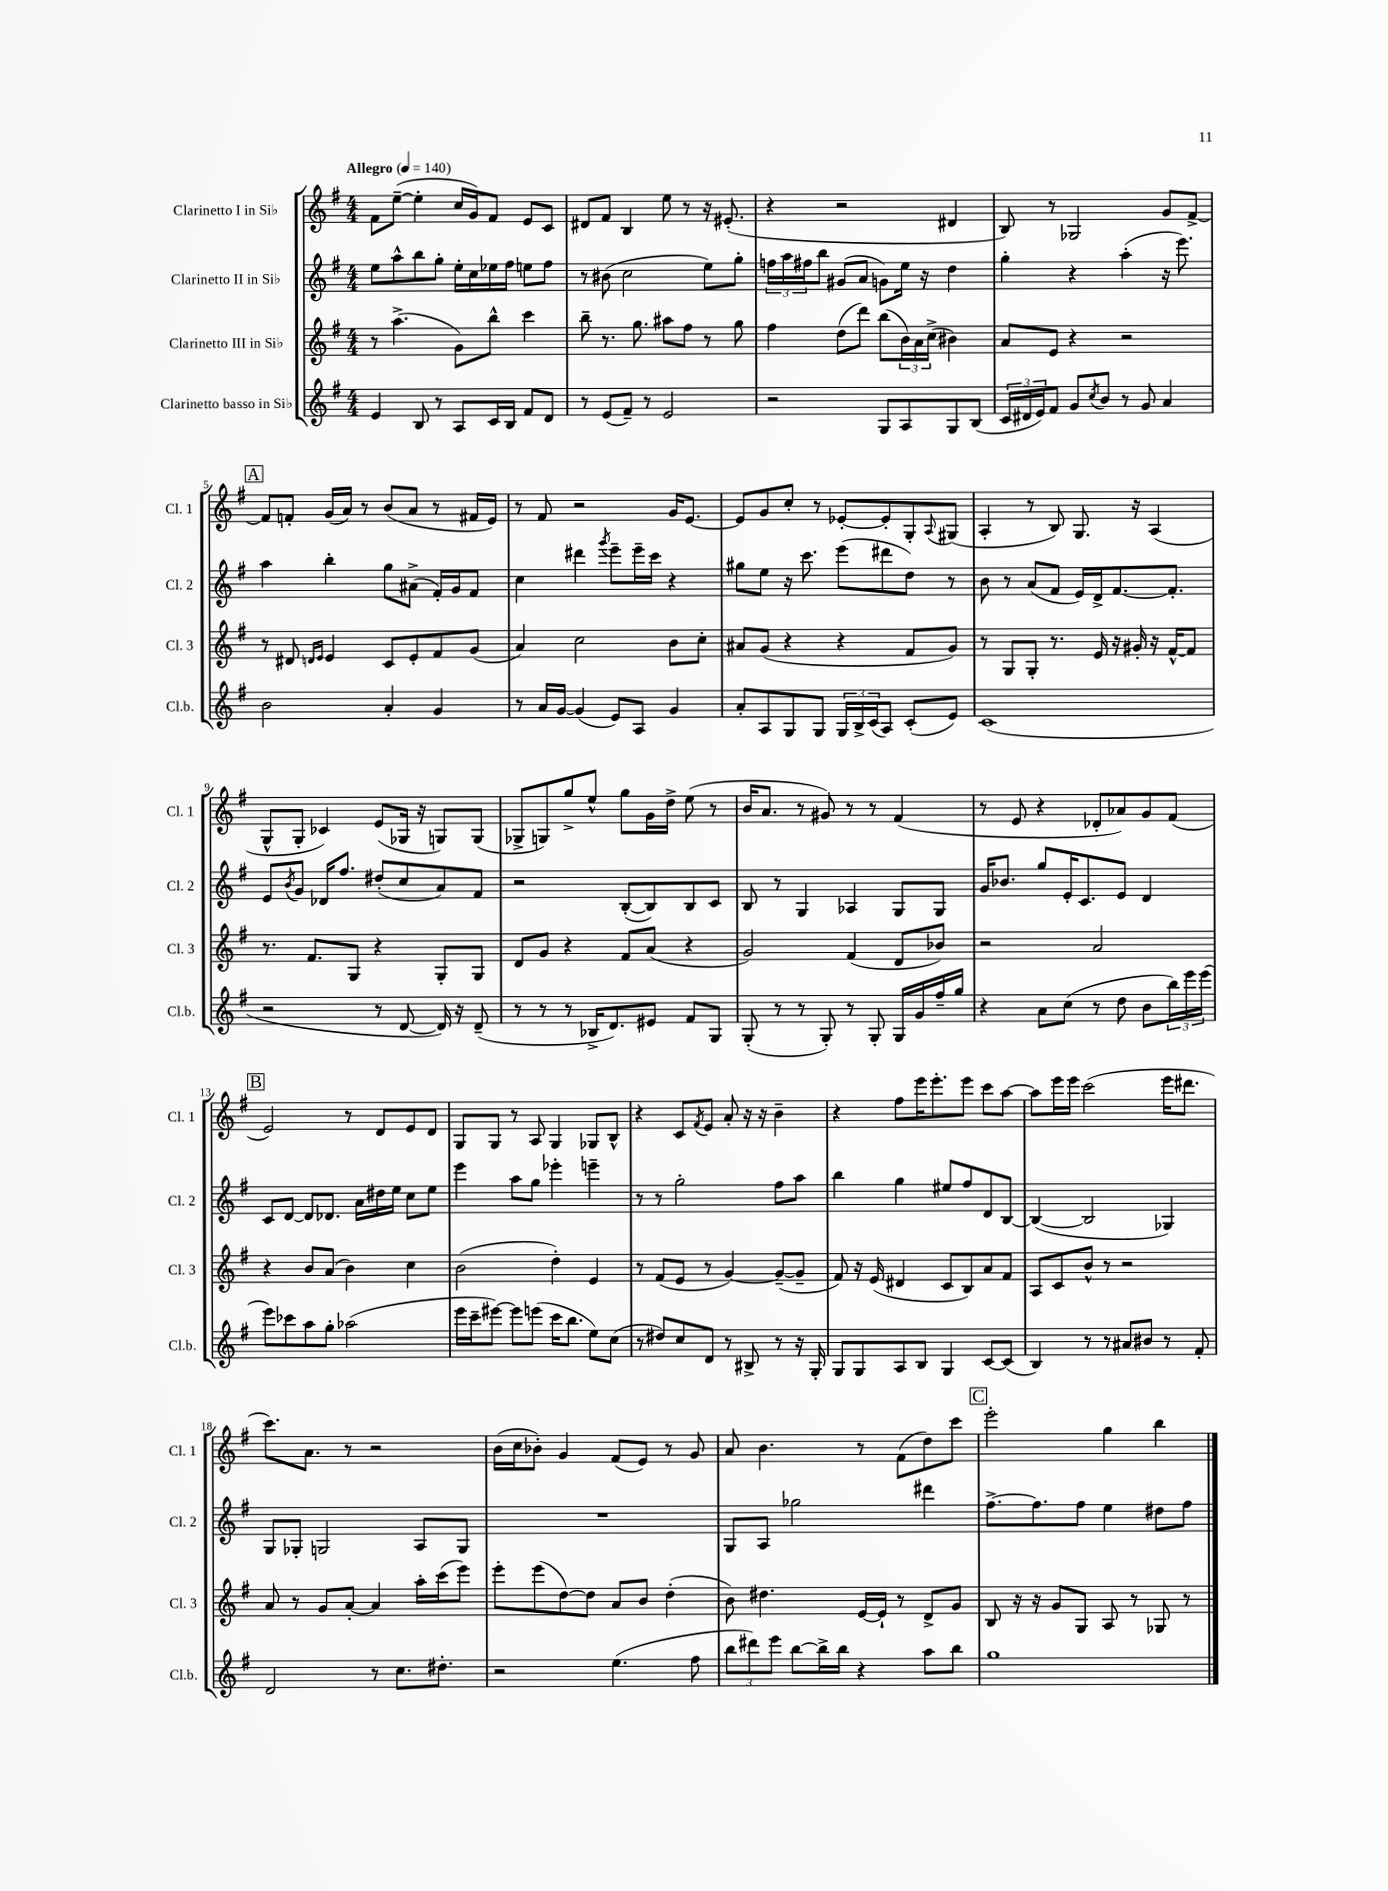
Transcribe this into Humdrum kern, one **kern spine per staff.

**kern	**kern	**kern	**kern
*staff4	*staff3	*staff2	*staff1
*clefG2	*clefG2	*clefG2	*clefG2
*k[f#]	*k[f#]	*k[f#]	*k[f#]
*M4/4	*M4/4	*M4/4	*M4/4
*MM140	*MM140	*MM140	*MM140
4e	8r	8ee	8f#
.	(4.aa^	8aa^^	([8ee~
8B	.	8bb	4ee']
8r	.	8gg'	.
8A	8g)	16ee'	16cc
.	.	16cc	16g)
16c	8bb^^	16ee-	8f#
16B	.	16ff#	.
8f#	4ccc	8ee	8e
8d	.	8ff#	8c
=	=	=	=
8r	8bb~	8r	8d#
(8e	8.r	(8b#	8f#
8f#~)	.	2cc	4B
.	8.gg	.	.
8r	.	.	.
2e	8aa#	.	8ee
.	8ff#	.	8r
.	8r	8ee)	16r
.	.	.	(8.e#'
.	8gg	8gg'	.
=	=	=	=
2r	4ff#	24ff	4r
.	.	24aa	.
.	.	24ff#	.
.	.	8bb	.
.	(8dd	(8g#	2r
.	8ddd)	8a	.
8G	(8bb	8g)	.
8A	24b)	16ee	.
.	24a	.	.
.	.	16r	.
.	(24cc^	.	.
8G	4b#)	4dd	4d#
(8B	.	.	.
=	=	=	=
24c	8a	4gg'	8B)
24d#	.	.	.
24e)	.	.	.
8f#	8e	.	8r
8g	4r	4r	2G-
8qcc	.	.	.
8b	.	.	.
8r	2r	(4aa'	.
8g	.	.	.
4a	.	16r	8g
.	.	8.eee)	.
.	.	.	[8f#^
=	=	=	=
2b	8r	4aa	8f#]
.	8d#	.	8f'
.	16qqd	.	.
.	16qqe	.	.
.	4e	4bb'	(16g
.	.	.	16a)
.	.	.	8r
4a'	8c	8gg	(8b
.	8e'	(8a#^	8a
4g	8f#	16f#')	8r
.	.	16g	.
.	(8g	8f#	16f#
.	.	.	16e)
=	=	=	=
8r	4a)	4cc	8r
16a	.	.	8f#
[16g	.	.	.
(4g]	2cc	4ddd#	2r
.	.	8qggg	.
8e)	.	8eee~	.
8A	.	16eee~	.
.	.	16ccc	.
4g	8b	4r	16g
.	.	.	[8.e
.	8cc'	.	.
=	=	=	=
8a'	8a#	8gg#	8e]
8A	(8g	8ee	8g
8G	4r	16r	8cc'
.	.	8.ccc	.
8G	.	.	8r
24G	4r	(8eee	[8e-'
24B^	.	.	.
(24c	.	.	.
8A)	.	8ddd#	8e-']
(8c'	8f#	8dd)	8G'
.	.	.	8qqA
8e)	8g)	8r	(8G#
=	=	=	=
(1c	8r	8b	4A'
.	8G	8r	.
.	8G'	(8a	8r
.	8.r	8f#	8B)
.	.	16e)	8.G
.	16e	16d^	.
.	16r	[8.f#	.
.	16g#'	.	16r
.	16r	.	(4A
.	[16f#^^	8.f#']	.
.	8f#]	.	.
=	=	=	=
2r	8.r	8e	8G^^
.	.	8qb	.
.	.	8g	8G'
.	8.f#	.	.
.	.	16d-	4c-)
.	.	8.ff#	.
.	8G	.	.
8r	4r	(8dd#'	(8e
[8d	.	8cc	16G-
.	.	.	16r
16d])	8G'	8a)	8G)
16r	.	.	.
(8d~	8G	8f#	(8G
=	=	=	=
8r	8d	2r	8G-^
8r	8g	.	8G)
8r	4r	.	8gg^
16B-^	.	.	8ee^^
8.d)	.	.	.
.	8f#	([8B'	8gg
8e#	(8a	8B])	16g
.	.	.	16dd^
8f#	4r	8B	(8ee
8G	.	8c	8r
=	=	=	=
(8G'	2g)	8B	16b
.	.	.	8.a
8r	.	8r	.
8r	.	4G	8r
8G')	.	.	8g#)
8r	(4f#	4A-	8r
8G'	.	.	8r
16G	8d	8G	(4f#
16g	.	.	.
16ff#~	8b-)	8G	.
16gg	.	.	.
=	=	=	=
4r	2r	16g	8r
.	.	8.b-	.
.	.	.	8e
8a	.	8gg	4r
(8cc	.	16e'	.
.	.	8.c	.
8r	2a	.	8d-'
8dd	.	8e	8a-)
8b	.	4d	8g
24bb)	.	.	(8f#
24eee	.	.	.
(24eee	.	.	.
=	=	=	=
8eee)	4r	8c	2e)
8ccc-	.	[8d	.
8aa	8b	8d]	.
8gg'	(8a	8.d-	.
(2aa-	4b)	.	8r
.	.	16a	.
.	.	16dd#	8d
.	.	16ee	.
.	4cc	8cc	8e
.	.	8ee	8d
=	=	=	=
16eee	(2b	4eee	8G
16ccc~	.	.	.
[8eee#)	.	.	8G
8eee#]	.	8aa	8r
(8eee	.	8gg	8A
16ccc	4dd')	4eee-'	4G
8.bb	.	.	.
8ee)	4e	4eee~	8G-
(8cc	.	.	8B^^
=	=	=	=
8r	8r	8r	4r
8dd#)	(8f#	8r	.
8cc	8e	2gg'	8c
.	.	.	8qf#
8d	8r	.	8e
8r	[4g)	.	8a'
8B#^	.	.	16r
.	.	.	16r
8r	(8g~_	8ff#	4b~
16r	8g~]	8aa	.
16G'	.	.	.
=	=	=	=
8G	8f#)	4bb	4r
8G	16r	.	.
.	(16e	.	.
8A	4d#	4gg	8ff#
8B	.	.	16eee
.	.	.	8.eee'
4G	8c	8ee#	.
.	8B)	8ff#	8eee
[8c	8a	8d	8ccc
(8c]	8f#	[8B	[8aa
=	=	=	=
4B)	8A	(4B_	8aa]
.	8c	.	16eee
.	.	.	16eee
8r	8b^^	2B]	(2ccc
8r	8r	.	.
8a#	2r	.	.
8b#	.	.	.
8r	.	4G-)	16eee
.	.	.	8.ddd#
8f#'	.	.	.
=	=	=	=
2d	8a	8G	8.ccc)
.	8r	8G-'	.
.	.	.	8.a
.	8g	2G	.
.	[8a'	.	8r
8r	4a]	.	2r
8.cc	.	.	.
.	16aa'	8A	.
8.dd#'	(16ccc	.	.
.	8eee)	8G	.
=	=	=	=
2r	8eee'	1r	(16b
.	.	.	16cc
.	(8eee	.	8b-')
.	[8dd)	.	4g
.	8dd]	.	.
(4.ee	8a	.	(8f#
.	8b	.	8e)
.	(4dd'	.	8r
8ff#	.	.	8g
=	=	=	=
12bb	8b)	8G	8a
12ddd#)	.	.	.
.	4.dd#	8A	4.b
12eee	.	.	.
[8bb	.	2gg-	.
16bb^]	.	.	.
16bb	.	.	.
4r	[16e	.	8r
.	16e`]	.	.
.	8r	.	(8f#
8aa	8d^	4ddd#	8dd)
8bb	8g	.	8ccc
=	=	=	=
1gg	8B	[8.ff#^	2eee'
.	16r	.	.
.	16r	8.ff#]	.
.	8g	.	.
.	8G	8ff#	.
.	8A	4ee	4gg
.	8r	.	.
.	8G-	8dd#	4bb
.	8r	8ff#	.
==	==	==	==
*-	*-	*-	*-
